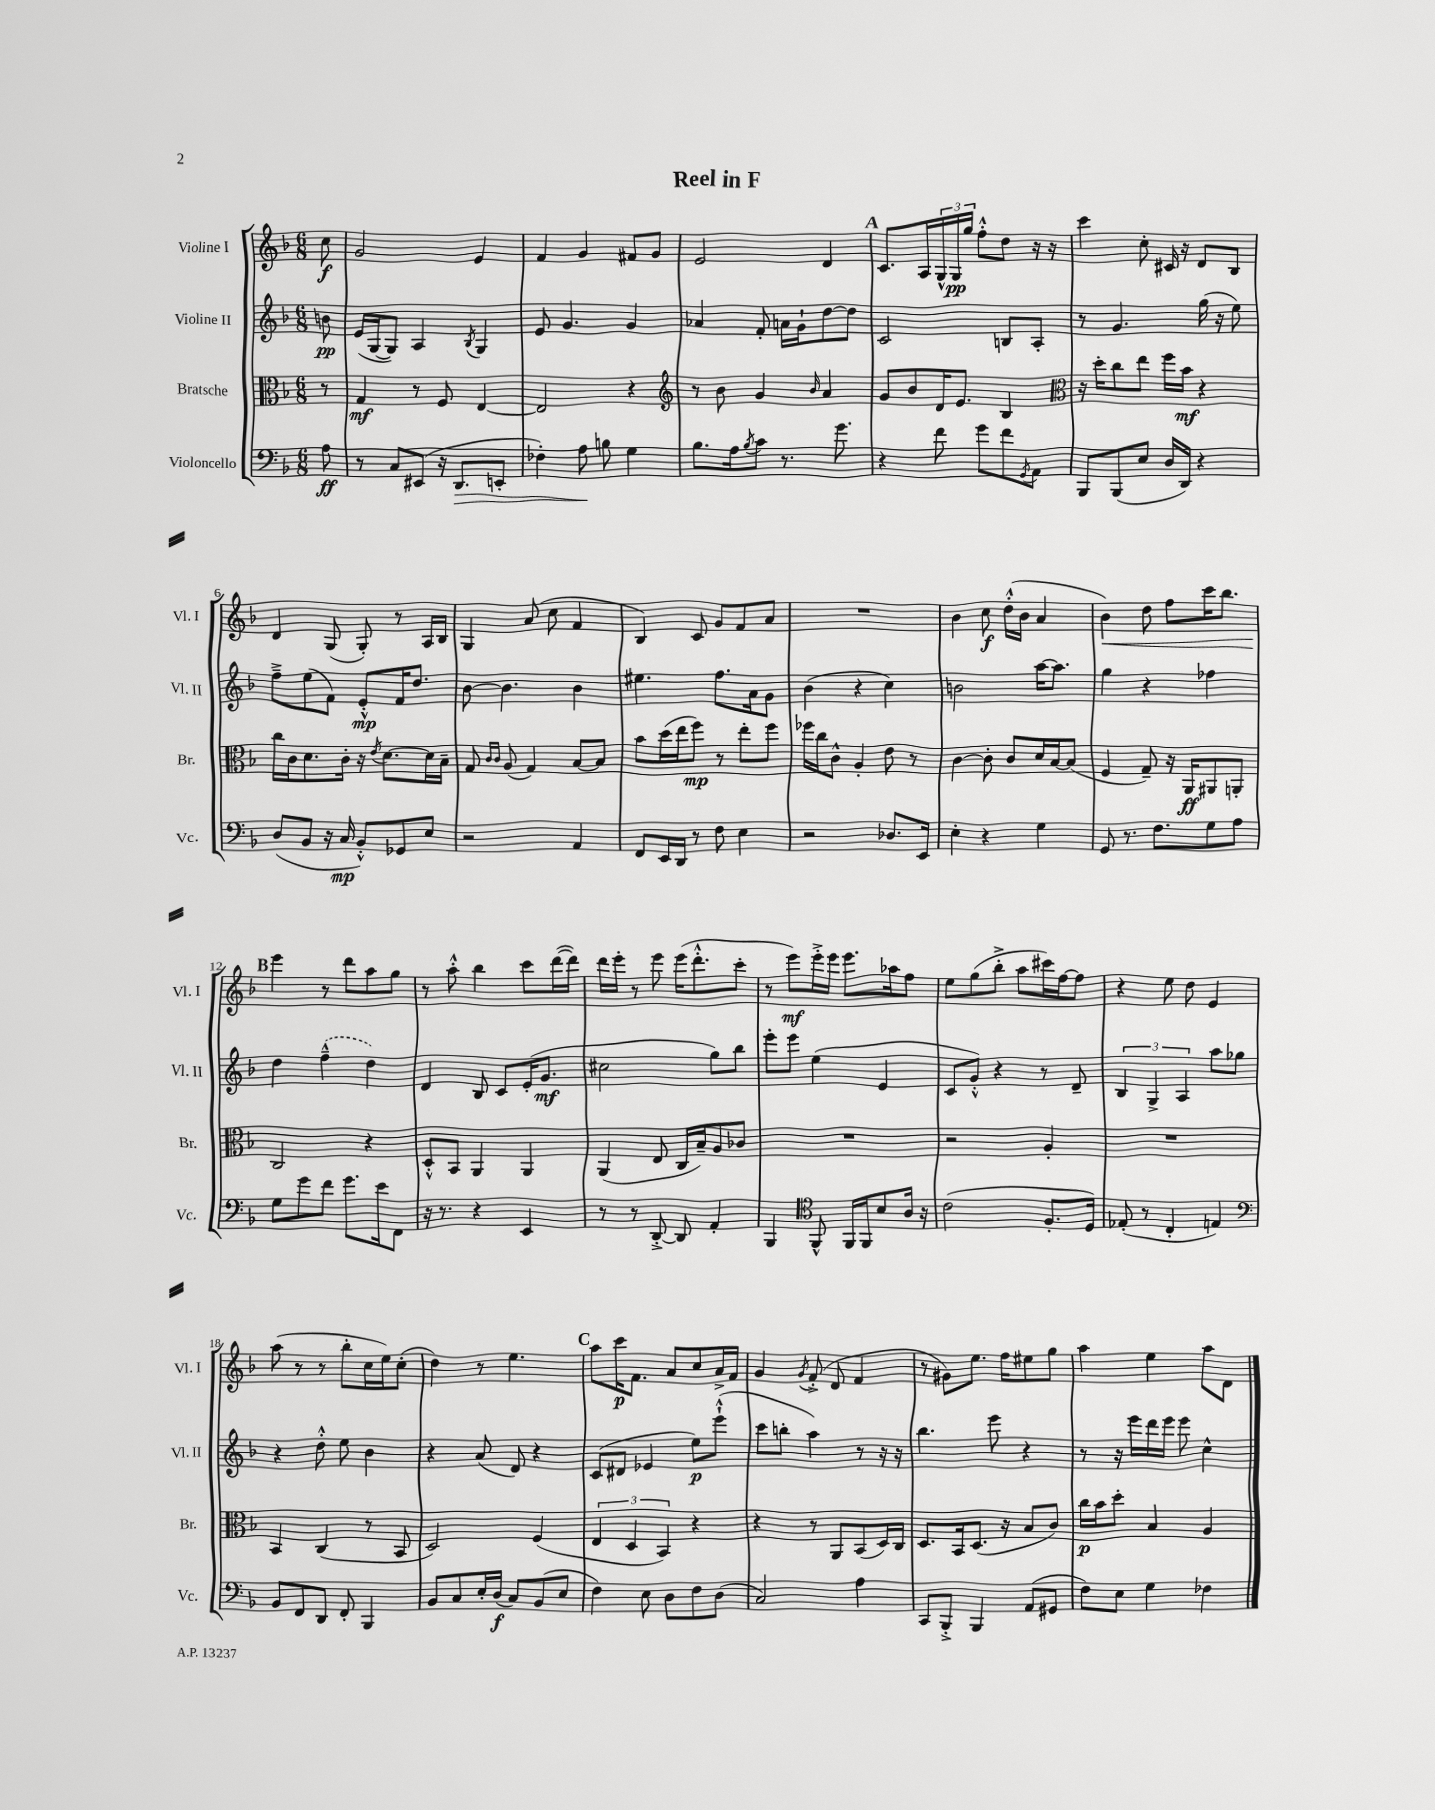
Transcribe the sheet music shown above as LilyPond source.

\header { title = "Reel in F" }
<<
\new StaffGroup <<
\new Staff = "s0" \with { instrumentName = "Violine I" shortInstrumentName = "Vl. I" } {
    \clef treble \key f \major \numericTimeSignature \time 6/8 \partial 8
    c''8\f |
    g'2 e'4 |
    f'4 g'4 fis'8 g'8 |
    e'2 d'4 |
    \mark \markup { \bold "A" } c'8. a16 \tuplet 3/2 { g16-^ g16\pp g''16 } f''8-.-^ d''8 r16 r16 |
    c'''4 c''8-. cis'16 r16 d'8 bes8 |
    d'4 g8( g8-.) r8 a16 bes16 |
    g4 a'8( c''8 f'4 |
    bes4) c'8 g'8 f'8 a'8 |
    R2. |
    bes'4 c''8\f d''16-.-^( bes'16 a'4 |
    bes'4\<) d''8 f''8 c'''16 bes''8. |
    \mark \markup { \bold "B" } e'''4\! r8 d'''8 a''8 g''8 |
    r8 a''8-.-^ bes''4 c'''8 d'''16~( d'''16) |
    d'''16 e'''16-. r8 e'''8 e'''16( d'''8.-.-^ c'''8-. |
    r8 e'''8\mf) e'''16-.-> e'''16 e'''8. aes''16 f''8 |
    e''8 g''8( bes''8-.-> a''8 cis'''16) f''16~ f''8 |
    r4 e''8 d''8 e'4 |
    a''8( r8 r8 bes''8-. c''16 e''16) c''8-.( |
    d''4) r8 e''4. |
    \mark \markup { \bold "C" } a''8 c'''16\p f'8. a'8 c''8 a'16-> f'16 |
    g'4 \acciaccatura { g'8 } f'8-.->( d'8 f'4 |
    r8 gis'8) e''8. f''16 eis''8 g''8 |
    a''4 e''4 a''8 d'8 \bar "|." |
}
\new Staff = "s1" \with { instrumentName = "Violine II" shortInstrumentName = "Vl. II" } {
    \clef treble \key f \major \numericTimeSignature \time 6/8 \partial 8
    b'8\pp |
    e'16( g16~ g8) a4 \acciaccatura { bes8 } g4 |
    e'8 g'4. g'4 |
    aes'4 f'8-. a'16 g'16-! d''8~ d''8 |
    \mark \markup { \bold "A" } c'2 b8 a8-. |
    r8 g'4. g''16( r16 e''8) |
    f''8---> e''8( f'8) e'8-.-^\mp f'16 d''8. |
    bes'8~ bes'4. bes'4 |
    eis''4. f''8. a'16 g'8 |
    bes'4( r4 c''4) |
    b'2 a''16~ a''8. |
    g''4 r4 fes''4 |
    \mark \markup { \bold "B" } d''4 \once \slurDashed f''4---^( d''4) |
    d'4 bes8 c'8 e'16-.( g'8.\mf |
    cis''2 g''8) bes''8 |
    e'''8-. e'''8 e''4( e'4 |
    c'8 g'8-.-^) r4 r8 d'8-- |
    \tuplet 3/2 { bes4 g4-> a4 } a''8 ges''8 |
    r4 d''8-.-^ e''8 bes'4 |
    r4 a'8( d'8) r4 |
    \mark \markup { \bold "C" } c'8( dis'8 ees'4 e''8\p) e'''8-!-^( |
    c'''8 b''8-. a''4) r8 r16 r16 |
    bes''4. e'''8 r4 |
    r8 r16 e'''16 d'''16 e'''16 e'''8 c''4-^ \bar "|." |
}
\new Staff = "s2" \with { instrumentName = "Bratsche" shortInstrumentName = "Br." } {
    \clef alto \key f \major \numericTimeSignature \time 6/8 \partial 8
    r8 |
    g4\mf r8 f8 e4~ |
    e2 r4 |
    \clef treble r8 bes'8 g'4 \grace { bes'16 } a'4 |
    \mark \markup { \bold "A" } g'8 bes'8 d'16 e'8. bes4 |
    \clef alto r16 d''16-. c''8 e''8 f''16 bes'16\mf r4 |
    c''16 c'16 d'8. c'16-. r16 \acciaccatura { e'8 } d'8.~ d'16 bes16-- |
    g8 \grace { c'16 c'16 } a8( g4) bes8~ bes8 |
    bes'8 d''16( e''16 f''8\mp) r8 e''8-. f''8 |
    fes''16 c''16 c'8-^ a4-. e'8 r8 |
    c'4~ c'8-. c'8 d'16 bes16~ bes8( |
    f4 g8--) r16 a,16\ff ais,8 a,8-. |
    \mark \markup { \bold "B" } c2 r4 |
    d8-.-^ bes,8 a,4 a,4 |
    a,4( e8 c16 bes16--) a8 ces'8 |
    R2. |
    r2 a4-. |
    R2. |
    bes,4 c4( r8 bes,8 |
    d2) f4( |
    \mark \markup { \bold "C" } \tuplet 3/2 { e4 d4 bes,4) } r4 |
    r4 r8 a,8 bes,8( d16) c16 |
    d8. bes,16 d8.( r16 bes8 c'8) |
    c''16\p bes'16 d''8-. bes4 a4 \bar "|." |
}
\new Staff = "s3" \with { instrumentName = "Violoncello" shortInstrumentName = "Vc." } {
    \clef bass \key f \major \numericTimeSignature \time 6/8 \partial 8
    a8\ff |
    r8 c8 eis,8( r16 d,8.\> e,8-. |
    fes4-.) a8\! b8 g4 |
    bes8. a16 \acciaccatura { bes8 } c'8 r8. g'8. |
    \mark \markup { \bold "A" } r4 f'8 g'8 f'8 \acciaccatura { g,8 } a,8 |
    bes,,8 bes,,8( e8 d16 d,16) r4 |
    d8( bes,8 r16 c16\mp bes,8-.-^) ges,8 e8 |
    r2 a,4 |
    f,8 e,16 d,16 r8 f8 e4 |
    r2 des8. e,16 |
    e4-. r4 g4 |
    g,8 r8. f8. g8 a8 |
    \mark \markup { \bold "B" } g8 g'8 f'8 g'8. e'16 f,8 |
    r16 r8. r4 e,4 |
    r8 r8 d,8~-.-> d,8 a,4-. |
    bes,,4 \clef tenor f,8-^ f,16 f,16 bes8 a16 r16 |
    c'2( f8.-. d16) |
    ees8-.( r8 c4-. e4) |
    \clef bass bes,8 f,8 d,8 f,8-. bes,,4 |
    bes,8 c8 e16-. d16\f( c8) bes,8( e8 |
    \mark \markup { \bold "C" } f4) e8 d8 f8 d8( |
    c2) a4 |
    c,8 bes,,8-.-> bes,,4 a,8( gis,8 |
    f8) e8 g4 fes4 \bar "|." |
}
>>
>>
